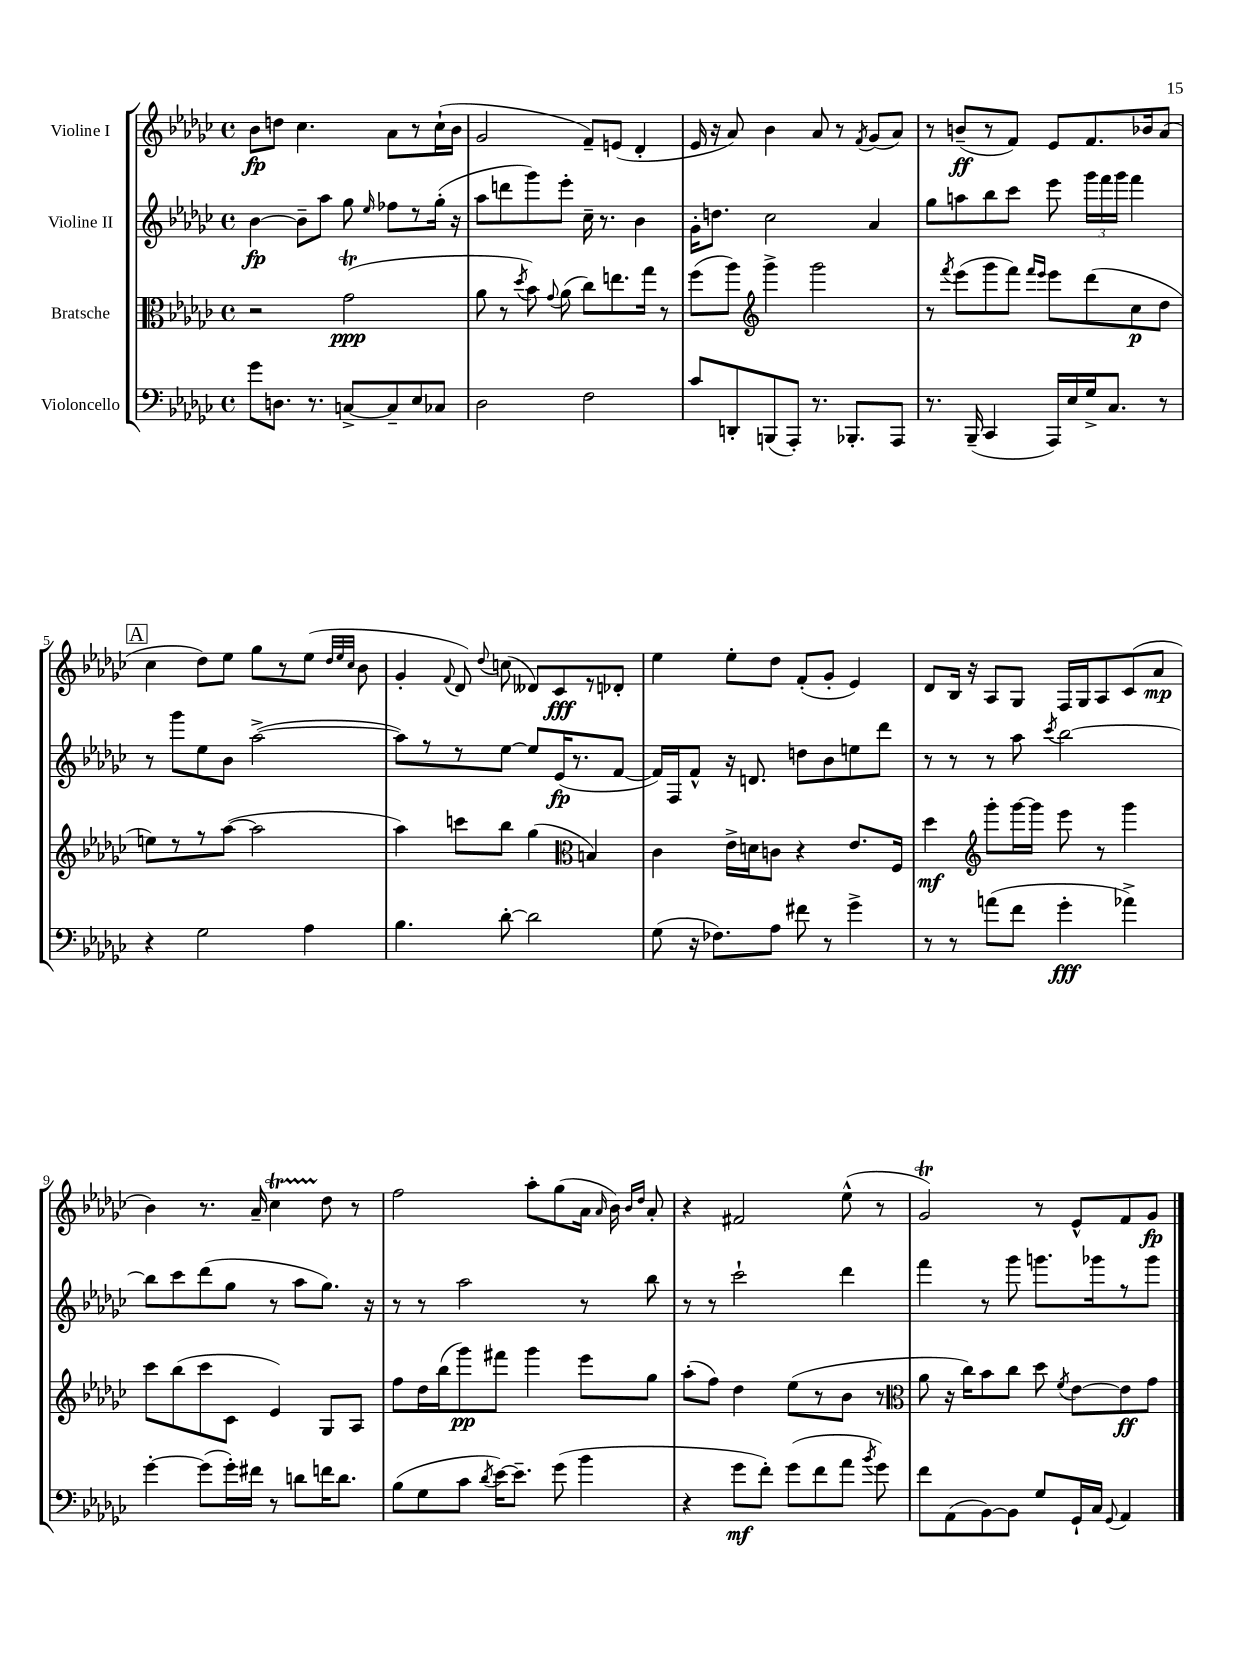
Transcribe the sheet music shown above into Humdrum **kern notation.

**kern	**kern	**kern	**kern
*staff4	*staff3	*staff2	*staff1
*clefF4	*clefC3	*clefG2	*clefG2
*k[b-e-a-d-g-c-]	*k[b-e-a-d-g-c-]	*k[b-e-a-d-g-c-]	*k[b-e-a-d-g-c-]
*M4/4	*M4/4	*M4/4	*M4/4
*met(c)	*met(c)	*met(c)	*met(c)
8g-	2r	[4b-	8b-
8.D	.	.	8dd
.	.	8b-~]	4.cc-
8.r	.	.	.
.	.	8aa-	.
[8C^	(2g-	8gg-	.
.	.	16qqee-	.
8C~]	.	8ff-	8a-
8E-	.	8r	8r
8C-	.	(16gg-'	(16cc-`
.	.	16r	16b-
=	=	=	=
2D-	8a-	8aa-	2g-
.	8r	8ddd	.
.	8qdd-	.	.
.	8b-)	8ggg-)	.
.	8qqg-	.	.
.	(8a-	8eee-'	.
2F	8cc-)	16cc-~	8f~)
.	.	8.r	.
.	8.ee	.	(8e
.	.	4b-	4d-'
.	16gg-	.	.
.	8r	.	.
=	=	=	=
8c-	(8ff	16g-'	16e-
.	.	8.dd	16r
8DD'	8aa-)	.	8a-)
*	*clefG2	*	*
(8BBB	4ggg-^	2cc-	4b-
8AAA-')	.	.	.
8.r	2ggg-	.	8a-
.	.	.	8r
8.BBB-'	.	.	.
.	.	.	8qf
.	.	4a-	(8g-
8AAA-	.	.	8a-)
=	=	=	=
8.r	8r	8gg-	8r
.	8qfff	.	.
.	(8eee-	8aa	(8b~
(16BBB-~	.	.	.
4CC-	8ggg-	8bb-	8r
.	8fff)	8ccc-	8f)
.	16qqfff	.	.
.	16qqeee-	.	.
16AAA-)	8eee-	8eee-	8e-
16E-	.	.	.
16G-^	(8ddd-	24ggg-	8.f
.	.	24fff	.
8.C-	.	.	.
.	.	24ggg-	.
.	8cc-	4fff	.
.	.	.	16b-
8r	8dd-	.	(8a-
=	=	=	=
4r	8ee)	8r	4cc-
.	8r	8ggg-	.
2G-	8r	8ee-	8dd-)
.	([8aa-	8b-	8ee-
.	2aa-]	([2aa-^	8gg-
.	.	.	8r
4A-	.	.	(8ee-
.	.	.	32qqdd-
.	.	.	32qqee-
.	.	.	32qqcc-
.	.	.	8b-
=	=	=	=
4.B-	4aa-)	8aa-])	4g-'
.	.	8r	.
.	.	.	8qqf
.	8ccc	8r	8d-)
.	.	.	8qqdd-
[8d-'	8bb-	[8ee-	(8cc
2d-]	(4gg-	8ee-]	8d--)
.	.	(16e-	8c-
.	.	8.r	.
*	*clefC3	*	*
.	4B)	.	8r
.	.	[8f	8d-'
=	=	=	=
(8G-	4c-	16f])	4ee-
.	.	16F	.
16r	.	8f^^	.
8.F-)	.	.	.
.	16e-^	16r	8ee-'
.	16d	8.d	.
8A-	8c	.	8dd-
8f#	4r	8dd	(8f'
8r	.	8b-	8g-'
4g-^	8.e-	8ee	4e-)
.	.	8ddd-	.
.	16F	.	.
=	=	=	=
8r	4dd-	8r	8d-
8r	.	8r	16B-
.	.	.	16r
*	*clefG2	*	*
(8a	8ggg-'	8r	8A-
8f	[16ggg-	8aa-	8G-
.	16ggg-]	.	.
.	.	8qccc-	.
4g-'	8eee-	[2bb-	16F
.	.	.	16G-
.	8r	.	8A-
4a-^)	4ggg-	.	(8c-
.	.	.	8a-
=	=	=	=
[4g-'	8ccc-	8bb-]	4b-)
.	(8bb-	8ccc-	.
(8g-]	8ccc-	(8ddd-	8.r
16g-')	8c-	8gg-	.
16f#	.	.	16a-~
8r	4e-)	8r	4cc-
8d	.	8aa-	.
16f	8G-	8.gg-)	8dd-
8.d	.	.	.
.	8A-	.	8r
.	.	16r	.
=	=	=	=
(8B-	8ff	8r	2ff
8G-	16dd-	8r	.
.	(16bb-	.	.
8c-	8ggg-)	2aa-	.
8qd-	.	.	.
[16e-)	8fff#	.	.
8.e-~]	.	.	.
.	4ggg-	.	8aa-'
(8g-	.	.	(8gg-
4b-	8eee-	8r	16a-
.	.	.	16qqa-
.	.	.	16b-)
.	.	.	16qqb-
.	.	.	16qqdd-
.	8gg-	8bb-	8a-'
=	=	=	=
4r	(8aa-'	8r	4r
.	8ff)	8r	.
8g-	4dd-	2ccc-`	2f#
8f')	.	.	.
(8g-	(8ee-	.	.
8f	8r	.	.
8a-	8b-	4ddd-	(8ee-^^
8qb-	.	.	.
8g-)	8r	.	8r
=	=	=	=
*	*clefC3	*	*
8f	8a-	4fff	2g-)
(8AA-	16r	.	.
.	16cc-)	.	.
[8BB-)	8b-	8r	.
8BB-]	8cc-	8ggg-	.
8G-	8dd-	8.ggg	8r
.	8qf	.	.
16GG-`	[8e-	.	8e-^^
16C-	.	16ggg-	.
8qqGG-	.	.	.
4AA-	8e-]	8r	8f
.	8g-	8ggg-	8g-
==	==	==	==
*-	*-	*-	*-
